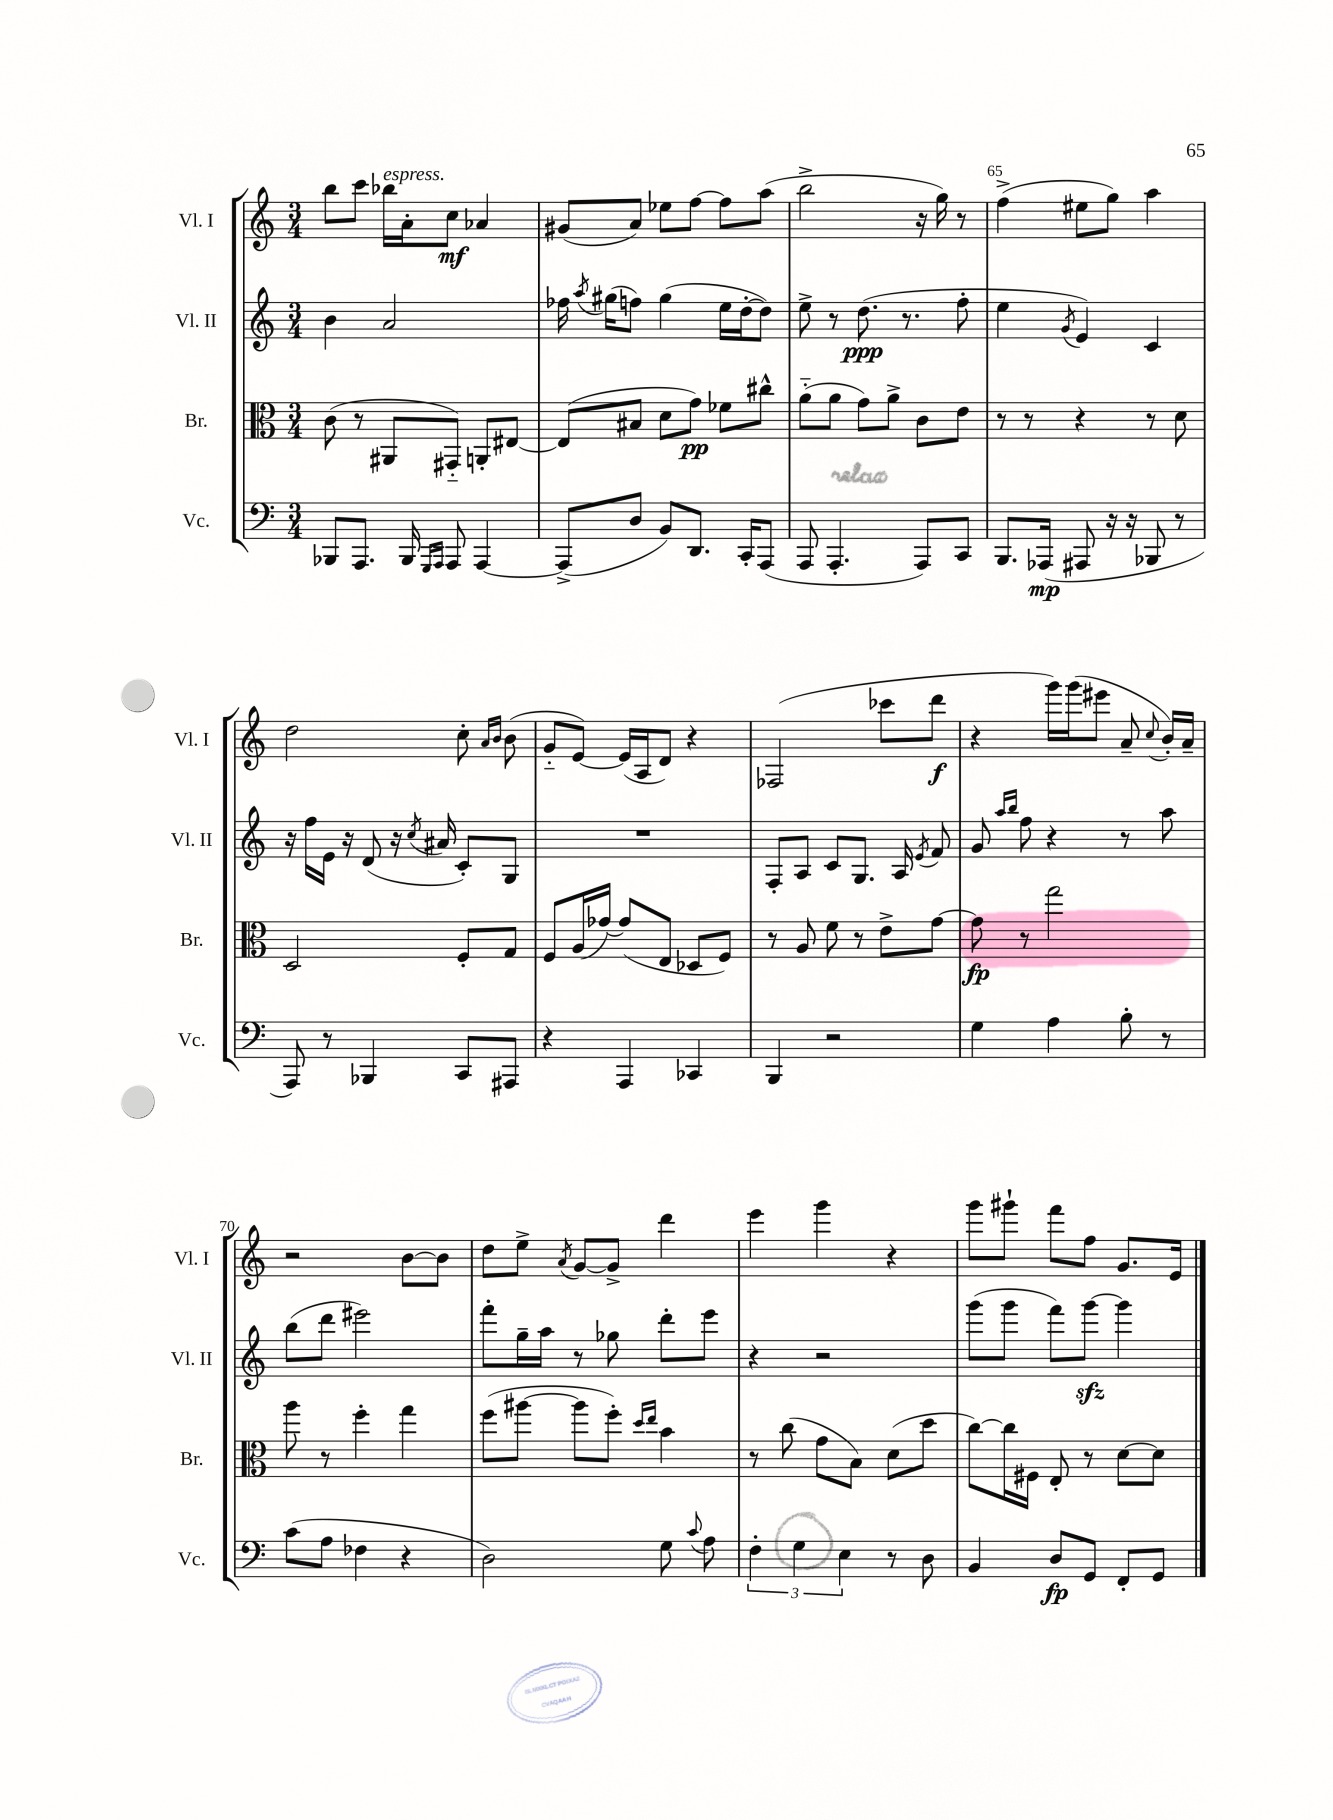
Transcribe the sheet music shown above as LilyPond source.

<<
\new StaffGroup <<
\new Staff = "s0" \with { instrumentName = "Vl. I" shortInstrumentName = "Vl. I" } {
    \clef treble \key c \major \numericTimeSignature \time 3/4
    \autoBeamOff b''8[ c'''8] bes''16[^\markup { \italic "espress." } a'16-. c''8]\mf aes'4 |
    gis'8[( a'8]) ees''8[ f''8]~ f''8[ a''8]( |
    b''2-> r16 g''16) r8 |
    f''4->( eis''8[ g''8]) a''4 |
    d''2 c''8-. \grace { a'16[ b'16] } b'8( |
    g'8[-_ e'8]~) e'16[( a16 d'8]) r4 |
    fes2( ces'''8[ d'''8]\f |
    r4 g'''16[) g'''16( eis'''8] a'8-- \appoggiatura { c''8 } b'16[-.) a'16]-- |
    r2 b'8[~ b'8] |
    d''8[ e''8]-> \acciaccatura { a'8 } g'8[~ g'8]-> d'''4 |
    e'''4 g'''4 r4 |
    g'''8[ gis'''8]-! f'''8[ f''8] g'8.[ e'16] \bar "|." |
}
\new Staff = "s1" \with { instrumentName = "Vl. II" shortInstrumentName = "Vl. II" } {
    \clef treble \key c \major \numericTimeSignature \time 3/4
    \autoBeamOff b'4 a'2 |
    fes''16 \acciaccatura { a''8 } gis''16[( f''8]) gis''4( e''16[ d''16~-. d''8]) |
    e''8-> r8 d''8.\ppp( r8. f''8-. |
    e''4 \acciaccatura { g'8 } e'4) c'4 |
    r16 f''16[ e'16] r16 d'8( r16 \acciaccatura { c''8 } ais'16 c'8[-.) g8] |
    R2. |
    f8[-. a8] c'8[ g8.] a16 \acciaccatura { e'8 } f'8 |
    g'8 \grace { a''16[ b''16] } f''8 r4 r8 a''8 |
    b''8[( d'''8] eis'''2) |
    f'''8[-. g''16-- a''16] r8 ges''8 d'''8[-. e'''8] |
    r4 r2 |
    g'''8[( g'''8] f'''8[) g'''8]~\sfz g'''4 \bar "|." |
}
\new Staff = "s2" \with { instrumentName = "Br." shortInstrumentName = "Br." } {
    \clef alto \key c \major \numericTimeSignature \time 3/4
    \autoBeamOff c'8( r8 ais,8[ gis,8]-_) a,8[-. eis8]~ |
    eis8[( bis8] d'8[ g'8]\pp) fes'8[ cis''8]-^ |
    a'8[-_( a'8] g'8[) a'8]-> c'8[ e'8] |
    r8 r8 r4 r8 d'8 |
    d2 f8[-. g8] |
    f8[ a16( ges'16]~) ges'8[( e8] des8[ f8]) |
    r8 a8 f'8 r8 e'8[-> g'8]~ |
    g'8\fp r8 g''2 |
    a''8 r8 f''4-. g''4 |
    f''8[( ais''8]~ ais''8[ f''8]-.) \grace { d''16[ e''16] } b'4 |
    r8 c''8( g'8[ b8]) d'8[( d''8] |
    c''8[~) c''16 fis16] e8-. r8 d'8[~ d'8] \bar "|." |
}
\new Staff = "s3" \with { instrumentName = "Vc." shortInstrumentName = "Vc." } {
    \clef bass \key c \major \numericTimeSignature \time 3/4
    \autoBeamOff bes,,8[ a,,8.] bes,,16 \grace { g,,16[ a,,16] } a,,8 a,,4~ |
    a,,8[->( d8] b,8[) d,8.] c,16[-. a,,8]( |
    a,,8 a,,4.-. a,,8[) c,8] |
    b,,8.[ aes,,16]\mp( ais,,8 r16 r16 bes,,8 r8 |
    a,,8) r8 bes,,4 c,8[ ais,,8] |
    r4 a,,4 ces,4 |
    b,,4 r2 |
    g4 a4 b8-. r8 |
    c'8[( a8] fes4 r4 |
    d2) g8 \appoggiatura { c'8 } a8 |
    \tuplet 3/2 { f4-. g4 e4 } r8 d8 |
    b,4 d8[\fp g,8] f,8[-. g,8] \bar "|." |
}
>>
>>
\layout { \context { \Score currentBarNumber = #62 \override BarNumber.break-visibility = ##(#f #t #t) barNumberVisibility = #(every-nth-bar-number-visible 5) } }
